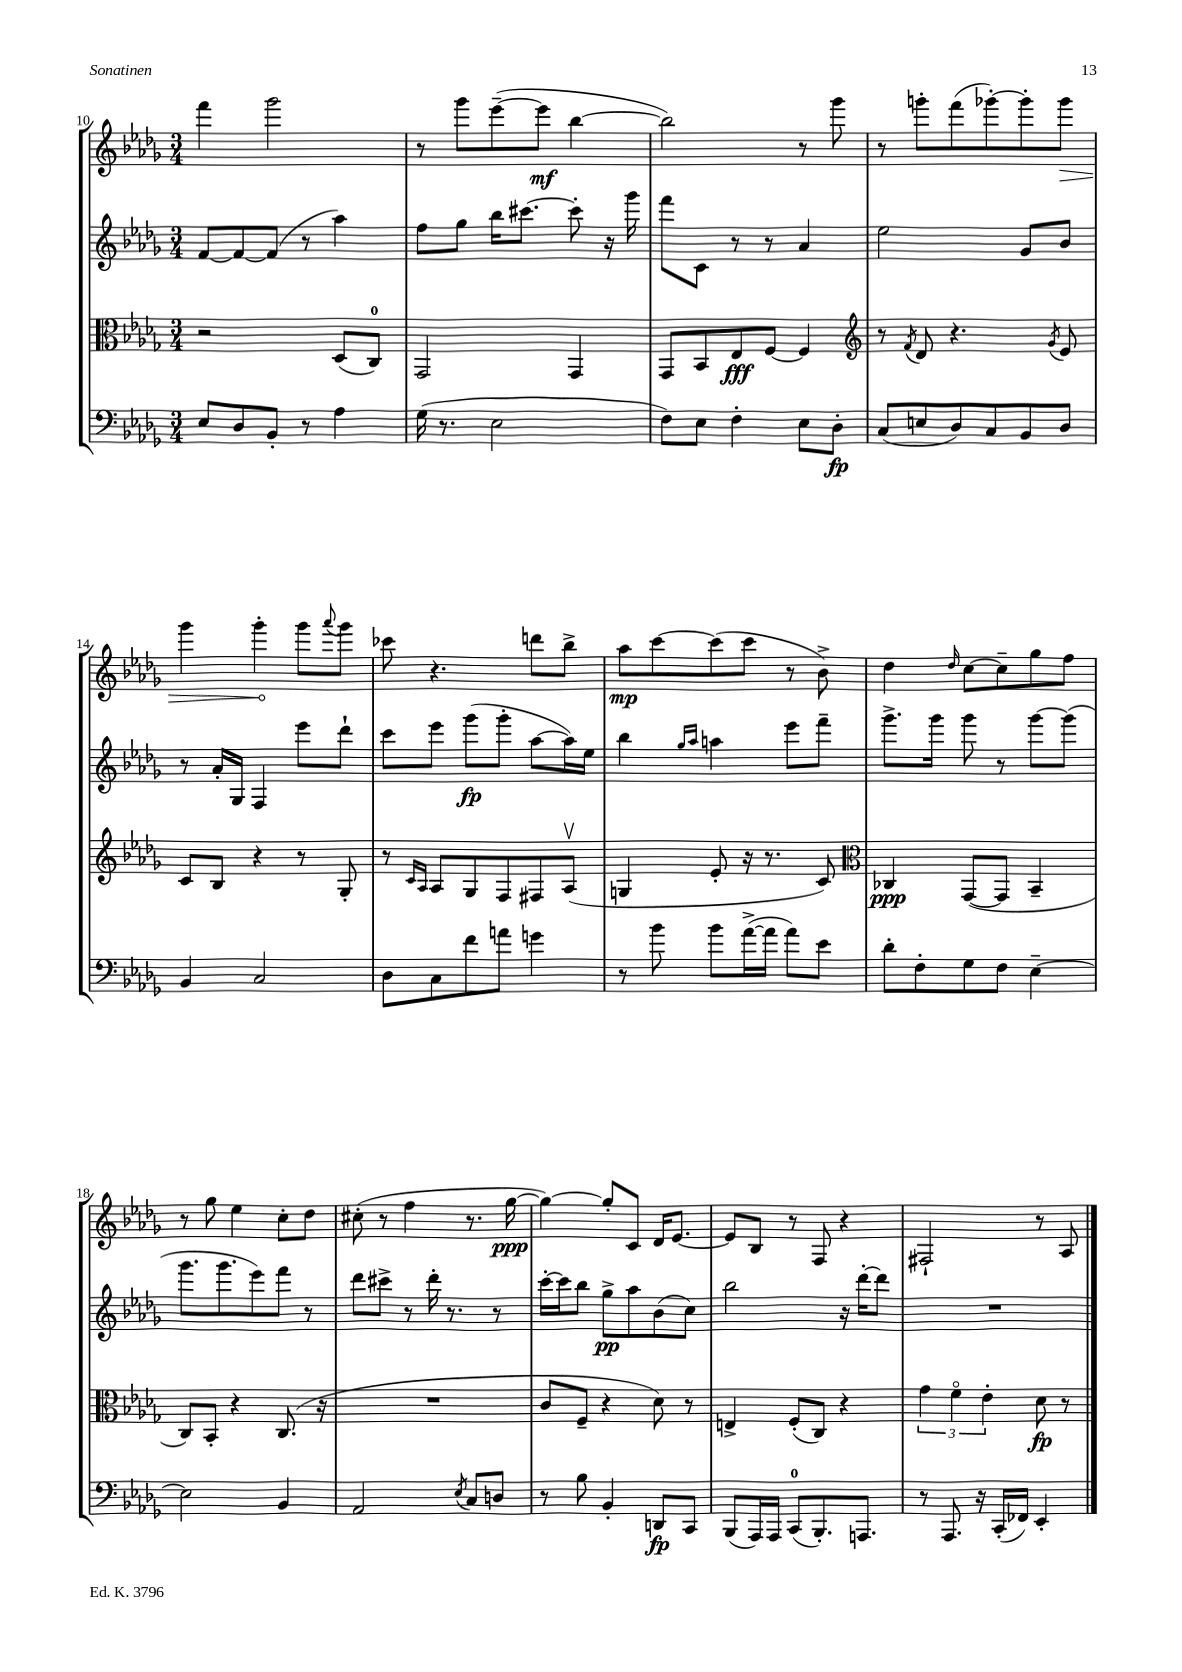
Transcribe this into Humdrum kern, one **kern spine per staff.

**kern	**dynam	**kern	**dynam	**kern	**dynam	**kern	**dynam
*part4	*part4	*part3	*part3	*part2	*part2	*part1	*part1
*staff4	*staff4	*staff3	*staff3	*staff2	*staff2	*staff1	*staff1
*clefF4	*	*clefC3	*	*clefG2	*	*clefG2	*
*k[b-e-a-d-g-]	*	*k[b-e-a-d-g-]	*	*k[b-e-a-d-g-]	*	*k[b-e-a-d-g-]	*
*M3/4	*	*M3/4	*	*M3/4	*	*M3/4	*
=10	=10	=10	=10	=10	=10	=10	=10
8E-/L	.	2r	.	[8f/L	.	4fff\	.
8D-/	.	.	.	8f/_	.	.	.
8BB-'/J	.	.	.	(8f/J]	.	2ggg-\	.
8r	.	.	.	8r	.	.	.
4A-\	.	(8D-/L	.	4aa-\)	.	.	.
.	.	8C/J)	.	.	.	.	.
=11	=11	=11	=11	=11	=11	=11	=11
(16G-\	.	2GG-/	.	8ff\L	.	8r	.
8.r	.	.	.	.	.	.	.
.	.	.	.	8gg-\J	.	8ggg-\L	.
2E-\	.	.	.	16bb-\KL	.	([8eee-~\	.
.	.	.	.	[8.ccc#X\J	.	.	.
.	.	.	.	.	.	8eee-\J]	mf
.	.	4GG-/	.	8ccc#'\]	.	[4bb-\	.
.	.	.	.	16r	.	.	.
.	.	.	.	16ggg-\	.	.	.
=12	=12	=12	=12	=12	=12	=12	=12
8F\L)	.	8GG-/L	.	8fff\L	.	2bb-\])	.
8E-\J	.	8BB-/	.	8c\J	.	.	.
4F'\	.	8E-/	fff	8r	.	.	.
.	.	[8F/J	.	8r	.	.	.
8E-\L	.	4F/]	.	4a-/	.	8r	.
8D-'\J	fp	.	.	.	.	8ggg-\	.
=13	=13	=13	=13	=13	=13	=13	=13
*	*	*clefG2	*	*	*	*	*
(8C/L	.	8r	.	2ee-\	.	8r	.
.	.	8qf/	.	.	.	.	.
8En/	.	8d-/	.	.	.	8gggn'\L	.
8D-/)	.	4.r	.	.	.	(8fff\	.
8C/	.	.	.	.	.	[8ggg-X'\)	.
8BB-/	.	.	.	8g-/L	.	8ggg-'\]	.
.	.	8qg-/	.	.	.	.	.
!	!	!	!	!	!	!	!LO:HP:b
8D-/J	.	8e-/	.	8b-/J	.	8ggg-\J	>
!!LO:LB:g=z
=14	=14	=14	=14	=14	=14	=14	=14
4BB-/	.	8c/L	.	8r	.	4ggg-\	.
.	.	8B-/J	.	16a-'/LL	.	.	.
.	.	.	.	16G-/JJ	.	.	.
2C/	.	4r	.	4F/	.	4ggg-'\	.
.	.	8r	.	8eee-\L	.	8ggg-\L	]
.	.	.	.	.	.	8qqaaa-/	.
.	.	8G-'/	.	8ddd-`\J	.	8ggg-\J	.
=15	=15	=15	=15	=15	=15	=15	=15
8D-\L	.	8r	.	8ccc\L	.	8ccc-X\	.
.	.	16qqc/LL	.	.	.	.	.
.	.	16qqA-/JJ	.	.	.	.	.
8C\	.	8A-/L	.	8eee-\J	.	4.r	.
8f\	.	8G-/	.	(8ggg-\L	fp	.	.
8an\J	.	8F/	.	8ggg-'\J	.	.	.
4gn\	.	8F#X/	.	[8aa-\L	.	8dddn\L	.
.	.	(8A-v/J	.	16aa-\L])	.	8bb-^\J	.
.	.	.	.	16ee-\JJ	.	.	.
=16	=16	=16	=16	=16	=16	=16	=16
8r	.	4Gn/	.	4bb-\	.	8aa-\L	mp
8b-\	.	.	.	.	.	[8ccc\	.
.	.	.	.	16qqgg-/LL	.	.	.
.	.	.	.	16qqaa-/JJ	.	.	.
8b-\L	.	8e-'/	.	4aan\	.	(8ccc\]	.
([16a-^\L	.	16r	.	.	.	8ccc\J	.
16a-\JJ]	.	8.r	.	.	.	.	.
8a-\L)	.	.	.	8eee-\L	.	8r	.
8e-\J	.	8c/)	.	8fff~\J	.	8b-^\)	.
=17	=17	=17	=17	=17	=17	=17	=17
*	*	*clefC3	*	*	*	*	*
8d-'\L	.	4C-X/	ppp	8.ggg-^\L	.	4dd-\	.
8F'\	.	.	.	.	.	.	.
.	.	.	.	16ggg-\Jk	.	.	.
.	.	.	.	.	.	16qqdd-/	.
8G-\	.	([8GG-/L	.	8ggg-\	.	[8cc\L	.
8F\J	.	8GG-/J]	.	8r	.	8cc~\]	.
[4E-~\	.	4BB-~/	.	[8ggg-\L	.	8gg-\	.
.	.	.	.	(8ggg-\J]	.	8ff\J	.
!!LO:LB:g=z
=18	=18	=18	=18	=18	=18	=18	=18
2E-\]	.	8C/L)	.	8.ggg-\L	.	8r	.
.	.	8BB-'/J	.	.	.	8gg-\	.
.	.	.	.	8.ggg-\	.	.	.
.	.	4r	.	.	.	4ee-\	.
.	.	.	.	8eee-\)	.	.	.
4BB-/	.	(8.C/	.	8fff\J	.	8cc'\L	.
.	.	.	.	8r	.	8dd-\J	.
.	.	16r	.	.	.	.	.
=19	=19	=19	=19	=19	=19	=19	=19
2AA-/	.	2.r	.	8ddd-\L	.	(8cc#X'\	.
.	.	.	.	8ccc#X^\J	.	8r	.
.	.	.	.	8r	.	4ff\	.
.	.	.	.	16ddd-'\	.	.	.
.	.	.	.	8.r	.	.	.
8qE-/	.	.	.	.	.	.	.
8C/L	.	.	.	.	.	8.r	.
8Dn/J	.	.	.	8r	.	.	.
.	.	.	.	.	.	[16gg-\	ppp
=20	=20	=20	=20	=20	=20	=20	=20
8r	.	8c/L	.	[16ccc'\LL	.	4gg-\_)	.
.	.	.	.	16ccc\J]	.	.	.
8B-\	.	8F~/J	.	8bb-\J	.	.	.
4BB-'/	.	4r	.	8gg-^\L	pp	8gg-'/L]	.
.	.	.	.	8aa-\	.	8c/J	.
8DDn/L	fp	8d-\)	.	(8b-\	.	16d-/KL	.
.	.	.	.	.	.	[8.e-/J	.
8CC/J	.	8r	.	8cc\J)	.	.	.
=21	=21	=21	=21	=21	=21	=21	=21
(8BBB-/L	.	4En^/	.	2bb-\	.	8e-/L]	.
16AAA-/L)	.	.	.	.	.	8B-/J	.
16AAA-/JJ	.	.	.	.	.	.	.
(8CC/L	.	(8F'/L	.	.	.	8r	.
8.BBB-'/)	.	8C/J)	.	.	.	8F/	.
.	.	4r	.	16r	.	4r	.
8.AAAn/J	.	.	.	[16ddd-'\KL	.	.	.
.	.	.	.	8ddd-\J]	.	.	.
=22	=22	=22	=22	=22	=22	=22	=22
8r	.	6g-\	.	2.r	.	2F#X`/	.
8.AAA-/	.	.	.	.	.	.	.
.	.	6f\	.	.	.	.	.
16r	.	.	.	.	.	.	.
.	.	6e-'\	.	.	.	.	.
(16CC'/LL	.	.	.	.	.	.	.
16FF-X/JJ)	.	.	.	.	.	.	.
4EE-'/	.	8d-\	fp	.	.	8r	.
.	.	8r	.	.	.	8A-/	.
==	==	==	==	==	==	==	==
*-	*-	*-	*-	*-	*-	*-	*-
